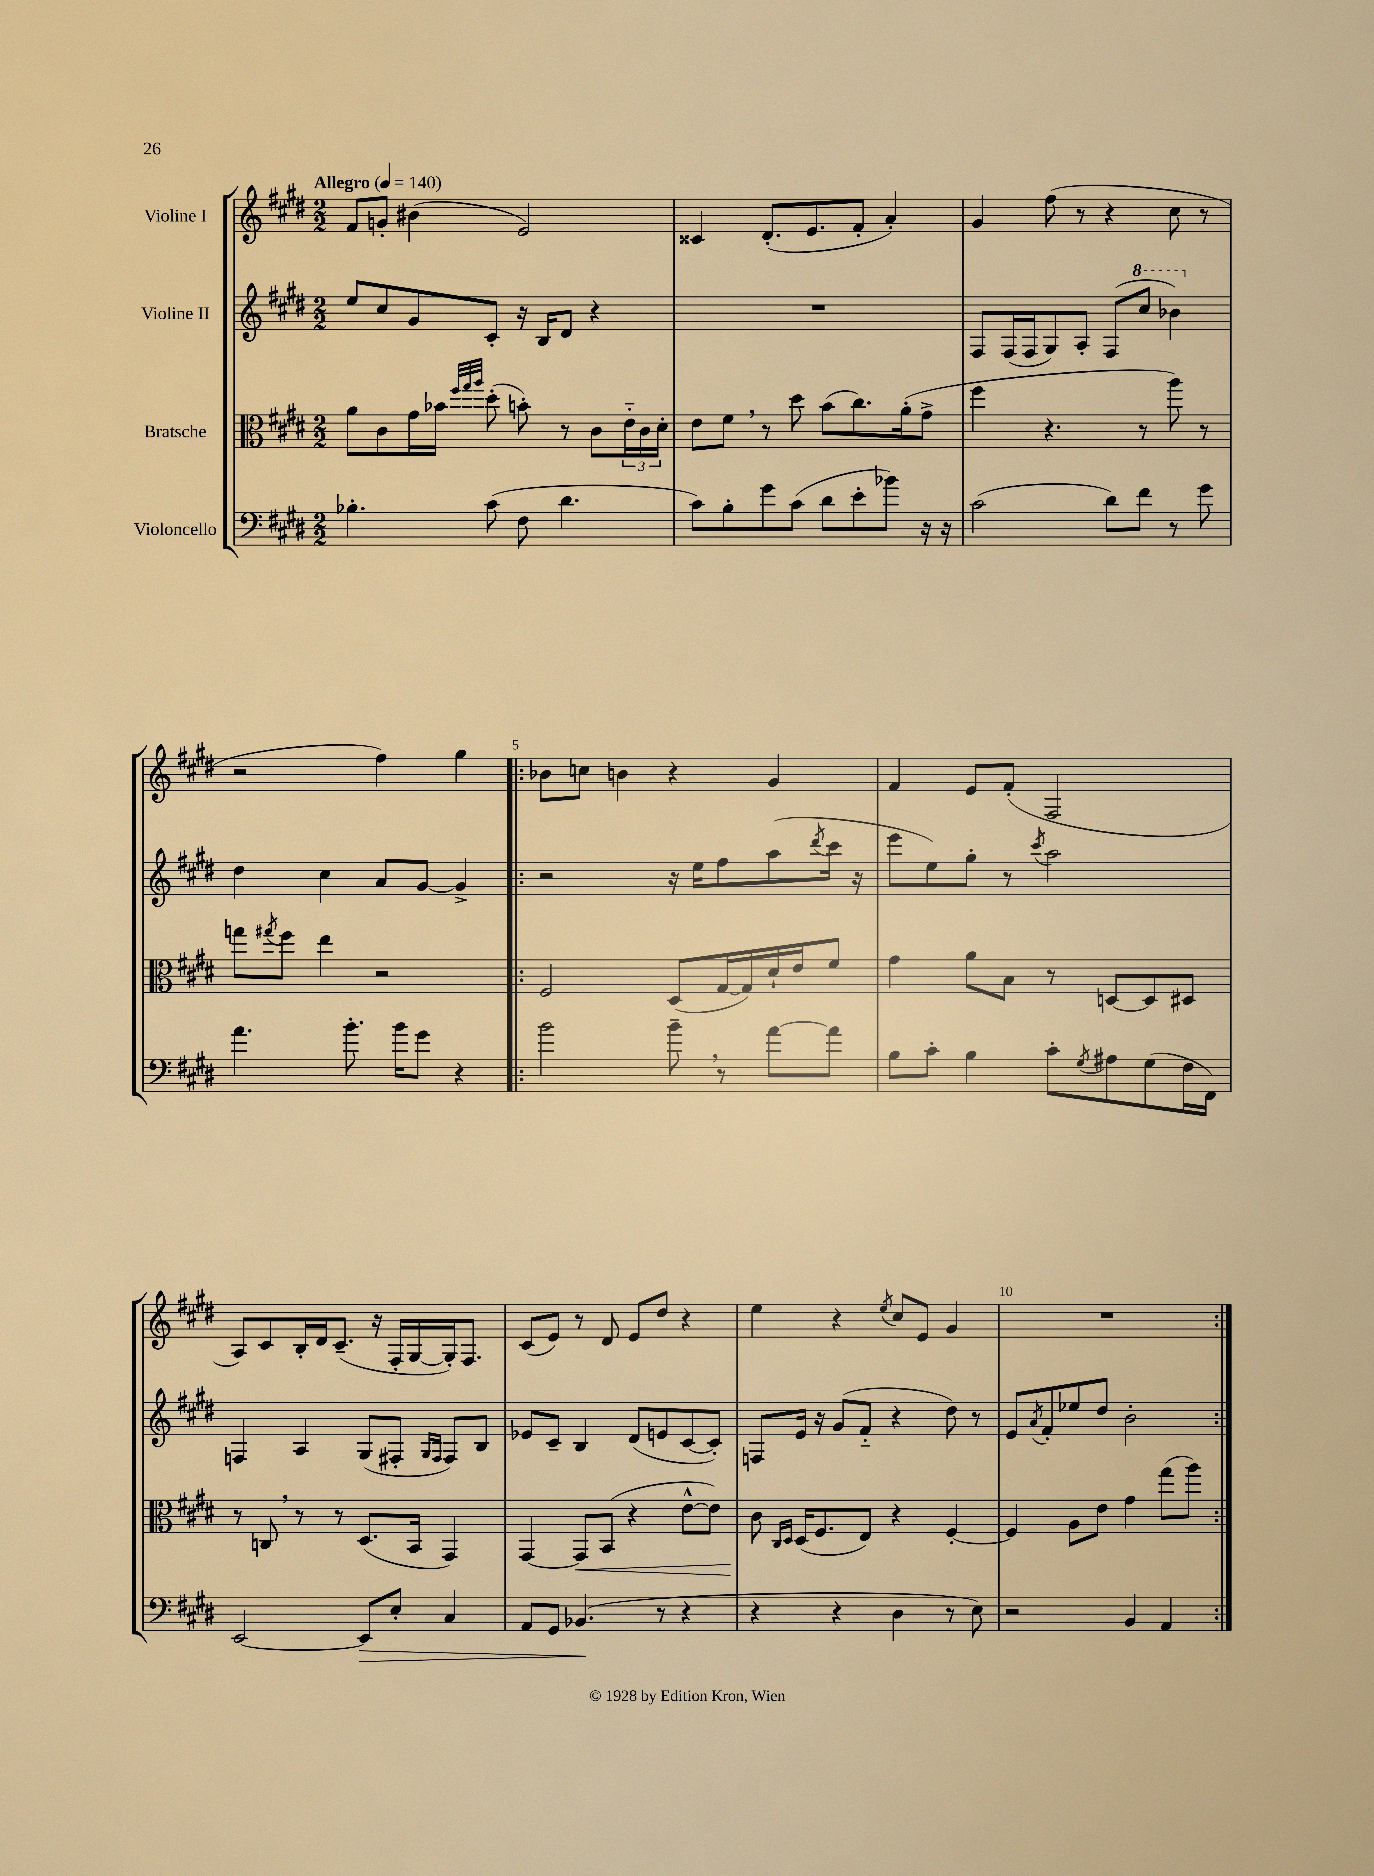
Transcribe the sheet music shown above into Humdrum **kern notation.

**kern	**kern	**kern	**kern
*staff4	*staff3	*staff2	*staff1
*clefF4	*clefC3	*clefG2	*clefG2
*k[f#c#g#d#]	*k[f#c#g#d#]	*k[f#c#g#d#]	*k[f#c#g#d#]
*M2/2	*M2/2	*M2/2	*M2/2
*MM140	*MM140	*MM140	*MM140
4.B-'\	8a\L	8ee/L	8f#/L
.	8c#\	8cc#/	8g'/J
.	16g#\L	8g#/	(4b#\
.	16b-\JJ	.	.
.	32qqff#/LLL	.	.
.	32qqgg#/	.	.
.	32qqaa/JJJ	.	.
(8c#\	(8dd#'\	8c#'/J	.
8F#\	8b'\)	16r	2e/)
.	.	16B/LK	.
4.d#\	8r	8d#/J	.
.	8c#\L	4r	.
.	24e'~\L	.	.
.	24c#\	.	.
.	24d#'\JJ	.	.
=	=	=	=
8c#\L)	8e\L	1r	4c##/
8B'\	8f#\J	.	.
8g#\	8r	.	(8.d#'/L
(8c#\J	8dd#\	.	.
.	.	.	8.e/
8d#\L	(8b\L	.	.
8e'\	8.cc#\)	.	8f#'/J
8b-\J)	.	.	4a'/)
.	(16a'\k	.	.
16r	8g#^\J	.	.
16r	.	.	.
=	=	=	=
(2c#\	4ff#\	8F#/L	4g#/
.	.	(16F#/L	.
.	.	16F#/J	.
.	4.r	8G#/)	(8ff#\
.	.	8A'/J	8r
8d#\L)	.	(8F#/L	4r
8f#\J	8r	8ccc#/J	.
8r	8aa\)	4bb-\)	8cc#\
8g#\	8r	.	8r
=	=	=	=
4.a\	8gg\L	4dd#\	2r
.	8qgg#/	.	.
.	8ff#\J	.	.
.	4ee\	4cc#\	.
8.b'\	.	.	.
.	2r	8a/L	4ff#\)
16b\LK	.	.	.
8g#\J	.	[8g#/J	.
4r	.	4g#^/]	4gg#\
=!|:	=!|:	=!|:	=!|:
2b\	2F#/	2r	8b-\L
.	.	.	8cc\J
.	.	.	4b\
8b~\	(8D#/L	16r	4r
.	.	16ee\LK	.
8r	[16G#/L	8ff#\	.
.	16G#/])	.	.
[8a\L	16d#`/	(8aa\	4g#/
.	16e/J	.	.
.	.	8qddd#/	.
8a\]J	8f#/J	16ccc#\Jk	.
.	.	16r	.
=	=	=	=
8B\L	4g#\	8eee\L	4f#/
8c#'\J	.	8ee\)	.
4B\	8a\L	8gg#'\J	8e/L
.	8B\J	8r	(8f#'/J
.	.	8qccc#/	.
8c#'\L	8r	2aa\	2F#/
8qG#/	.	.	.
8A#\	[8D/L	.	.
(8G#\	8D/]	.	.
16F#\L	8D#/J	.	.
16FF#\JJ)	.	.	.
=	=	=	=
[2EE/	8r	4F/	8A/L)
.	8C/	.	8c#/
.	8r	4A/	16B'/L
.	.	.	16d#/J
.	8r	.	(8.c#~/J
8EE/]L	(8.D#/L	(8G#/L	.
.	.	.	16r
8E'/J	.	8F#'/J	16F#'/LL
.	16BB/Jk	.	[16G#/
.	.	16qqG#/LL	.
.	.	16qqF#/JJ	.
4C#/	4GG#/)	8F#/L)	16G#'/]J)
.	.	.	8.F#/J
.	.	8B/J	.
=	=	=	=
8AA/L	[4GG#/	8e-/L	(8c#/L
8GG#/J	.	8c#~/J	8e/J)
(4.BB-/	8GG#/]L	4B/	8r
.	(8BB/J	.	8d#/
.	4r	(8d#/L	8e/L
8r	.	8e/	8dd#/J
4r	[8e^^\L	[8c#/	4r
.	8e\]J)	8c#'/]J)	.
=	=	=	=
4r	8c#\	8F/L	4ee\
.	16qqC#/LL	.	.
.	16qqD#/JJ	.	.
.	(16D#/LK	16e/Jk	.
.	8.F#/	16r	.
4r	.	(8g#/L	4r
.	8E/J)	8f#'~/J	.
.	.	.	8qee/
4D#\	4r	4r	8cc#/L
.	.	.	8e/J
8r	[4F#'/	8dd#\)	4g#/
8E\)	.	8r	.
=	=	=	=
2r	4F#/]	8e/L	1r
.	.	8qa/	.
.	.	8f#'/	.
.	8A\L	8ee-/	.
.	8e\J	8dd#/J	.
4BB/	4g#\	2b'\	.
4AA/	(8gg#\L	.	.
.	8aa\J)	.	.
==:|!	==:|!	==:|!	==:|!
*-	*-	*-	*-
